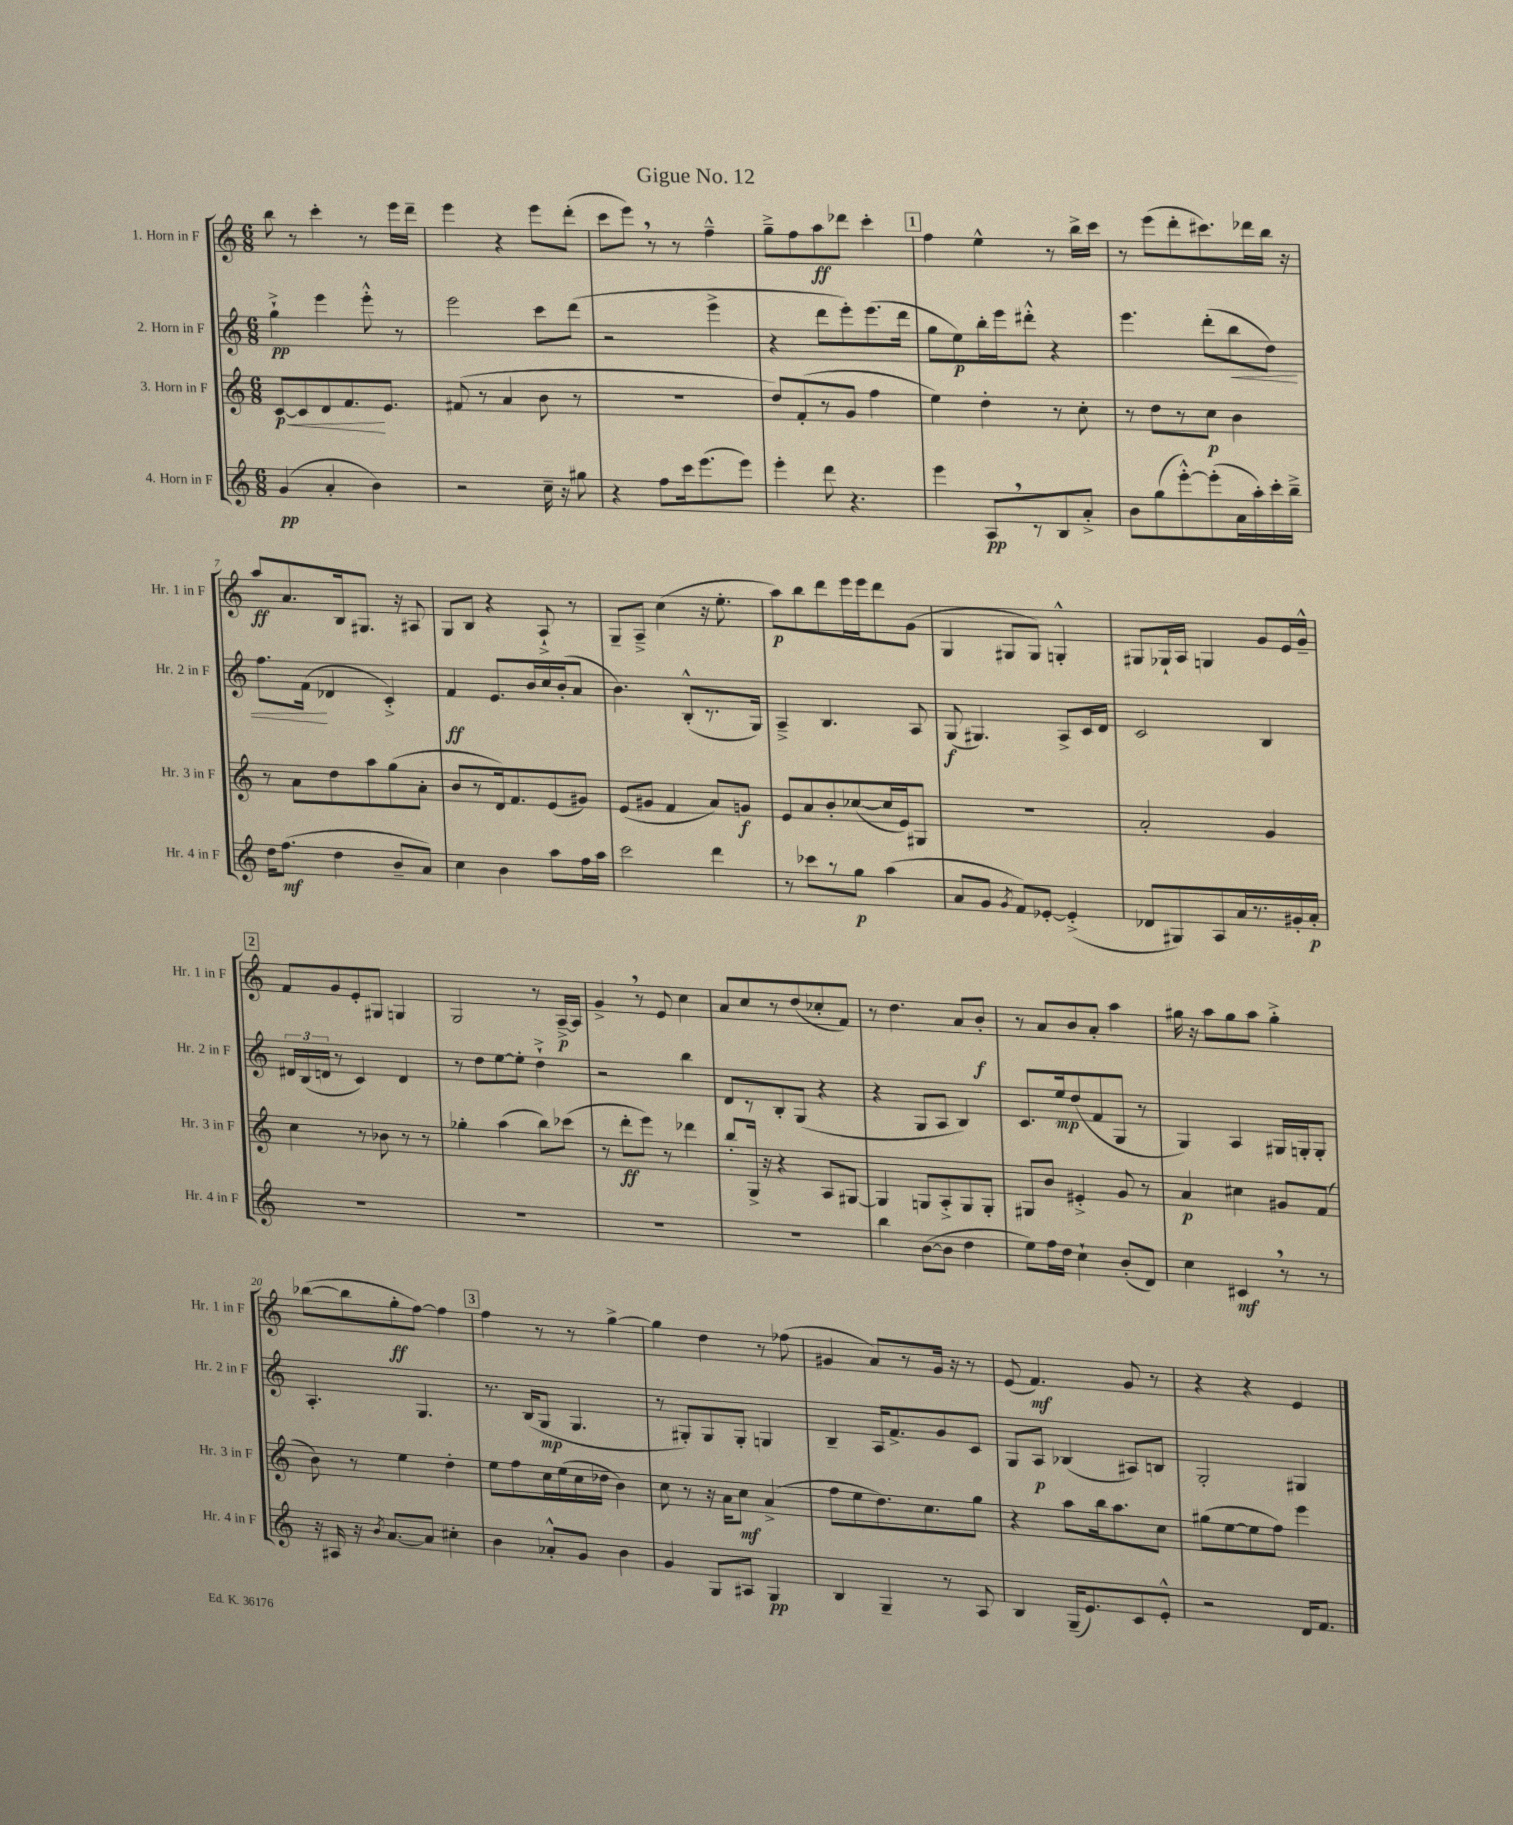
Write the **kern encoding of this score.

**kern	**kern	**kern	**kern
*staff4	*staff3	*staff2	*staff1
*clefG2	*clefG2	*clefG2	*clefG2
*k[]	*k[]	*k[]	*k[]
*M6/8	*M6/8	*M6/8	*M6/8
(4g/	[8c/L	4gg`^\	8bb\
.	8c/]	.	8r
4a'/	8d/	4eee\	4ccc'\
.	8.f/	.	.
4b\)	.	8eee'^^\	8r
.	8.e/J	.	.
.	.	8r	16eee\LL
.	.	.	16ddd~\JJ
=	=	=	=
2r	(8f#/	2eee\	4eee\
.	8r	.	.
.	4a/	.	4r
16cc~\	8b\	8ccc\L	8eee\L
16r	.	.	.
8gg#\	8r	(8ddd\J	(8ddd'\J
=	=	=	=
4r	2.r	2r	8ccc\L
.	.	.	8eee\J)
8ff\L	.	.	8r
16ccc\k	.	.	8r
(8.eee\	.	.	.
.	.	4eee^\	4ff~^^\
8eee\J)	.	.	.
=	=	=	=
4eee'\	8dd/L)	4r	8gg~^\L
.	(8f'/	.	8ff\
8ddd\	8r	8ddd\L	8aa\
4.r	8g/J	8eee'\)	8ddd-\J
.	4ff\	(8.eee\	4ccc'\
.	.	16ddd\Jk	.
=	=	=	=
4eee\	4ee\)	8gg\L	4ff\
.	.	8ee\)	.
8A/L	4dd'\	16bb'\L	4ee^^\
.	.	16eee\J	.
8r	.	8ddd#'^^\J	.
8B/	8r	4r	8r
8a'^/J	8cc'\	.	16bb^\LL
.	.	.	16ccc\JJ
=	=	=	=
8b\L	8r	4.eee\	8r
(8gg\	8dd\L	.	(8eee\L
[8eee'^^\)	8r	.	8ddd'\
(8eee'\]	8cc\J	(8ddd'\L	8.ccc#\)
16a\L	4b\	8bb\	.
16aa'\)	.	.	16ddd-\L
16ccc'\	.	8dd\J)	16bb\JJ
16bb~^\JJ	.	.	16r
=	=	=	=
16dd\LK	8r	8.ff\L	8aa/L
(8.ff\J	.	.	.
.	8a\L	.	8.a/
.	.	(16f\Jk	.
4dd\	8dd\	4d-/	.
.	.	.	16B/k
.	8aa\	.	8.G#/J
8b~/L	(8gg\	4c'^/)	.
.	.	.	16r
8a/J)	8a'\J	.	8A#/
=	=	=	=
4cc\	8b/L	4f/	8G/L
.	8r	.	8B/J
4b\	16d/k)	8.e/L	4r
.	8.f/	.	.
.	.	16b/L	.
8aa\L	(8e/	16cc/	8A`^/
.	.	(16b'/J	.
16ff\L	8g#/J)	8a/J	8r
16aa\JJ	.	.	.
=	=	=	=
2ccc\	(8e/L	4.b\)	8G~/L
.	8g#/J	.	8A~^/J
.	4f/	.	(4cc\
.	.	(8B'^^/L	.
4ddd\	8a/L)	8.r	16r
.	.	.	8.ee'\
.	8g/J	.	.
.	.	16G/Jk)	.
=	=	=	=
8r	8e/L	4A~^/	8aa\L)
8ccc-\L	8a/	.	8bb\
8r	8b'/	4.B/	8ddd\
8gg\J	([8cc-/	.	16eee\L
.	.	.	16eee\J
(4aa\	16cc-/]L	.	8ddd\
.	16e/J)	.	.
.	8G#/J	8A/	(8g\J
=	=	=	=
8a/L	2.r	(8G/	4G/
8g/J	.	4.G#/)	.
8qg/	.	.	.
8f/L)	.	.	8G#/L
[8e-'/J	.	.	8G#/J)
(4e-'^/]	.	8A^/L	4G'^^/
.	.	16c/L	.
.	.	16d/JJ	.
=	=	=	=
8d-/L	2a'/	2c/	8G#/L
8G#/)	.	.	16G-`/L
.	.	.	16A/JJ
8A/	.	.	4G/
16a/L	.	.	.
8.r	.	.	.
.	4g/	4B/	8g/L
16g#'/	.	.	16e/L
16a'/JJ	.	.	16g~^^/JJ
=	=	=	=
2.r	4cc\	24d#/LL	8f/L
.	.	(24B/	.
.	.	24d/JJ	.
.	.	8r	8g/
.	8r	4c/)	8e'/
.	8b-\	.	8G#/J
.	8r	4d/	4G/
.	8r	.	.
=	=	=	=
2.r	4gg-'\	8r	2G/
.	.	8dd\L	.
.	(4aa\	[8ee\	.
.	.	8ee'\]J	.
.	8bb\L)	4dd`^\	8r
.	(8ccc-\J	.	[16A~^/LL
.	.	.	16A/]JJ
=	=	=	=
2.r	8r	2r	4g^/
.	8ddd'\L	.	.
.	8eee\J)	.	8r
.	8r	.	8e/
.	4ddd-\	4bb\	4cc\
=	=	=	=
2.r	8bb'/L	8d/L	8a/L
.	16G^/Jk	8r	8cc/
.	16r	.	.
.	4r	8B'/	8r
.	.	(8G/J	(8dd/
.	8A/L	4r	8cc-'/
.	[8G#/J	.	8f/J)
=	=	=	=
4bb\	4G#/]	4r	8r
.	.	.	4.dd\
([8b\L	8G/L	8G/L	.
8b\]J	8A'^/	8A/J	.
4dd\	8G/	4B/)	8a/L
.	8G'/J	.	8b'/J
=	=	=	=
8ee\L)	8G#/L	8.c/L	8r
16ff\L	8b/J	.	8a/L
16dd\JJ	.	16ee/k	.
4cc`\	4e#'^/	(8dd/	8b/
.	.	8f/	8a'/J
(8b'/L	8g/	8G/J	4aa\
8d/J)	8r	8r	.
=	=	=	=
4cc\	4a/	4G/)	16gg#\
.	.	.	16r
.	.	.	8aa\L
4c#/	4cc#\	4A/	8gg#\
.	.	.	8aa\J
8r	8g#/L	16G#/LL	4gg#'^\
.	.	16G'/J	.
8r	(8f/J	8G'/J	.
=	=	=	=
16r	8b\)	4.A'/	([8bb-\L
16A#/	.	.	.
16r	8r	.	8bb-\]
8qb/	.	.	.
[8.a/L	.	.	.
.	4ee\	.	8gg'\
8a/]J	.	4.G/	[8ff\J)
4cc#'\	4dd'\	.	4ff\]
=	=	=	=
4b\	8ee\L	8.r	4ff\
.	8ff\	.	.
.	.	(16B/LK	.
8a-'^^/L	16cc\L	8G/J	8r
.	(16ee\	.	.
8g/J	16cc\	4.G/	8r
.	16dd-\JJ	.	.
4b\	4b\)	.	[4gg^\
=	=	=	=
4g/	8cc\	8r	4gg\]
.	8r	8G#'/L)	.
8G/L	16r	8G#/	4dd\
.	16a\LK	.	.
8A#/J	8cc\J	8G#'/J	.
4G/	(4a^/	4G/	8r
.	.	.	(8ff-\
=	=	=	=
4B/	8ff\L	4B~/	4g#/
.	8ee\	.	.
4G~/	8.dd\)	16A/LK	8a/L)
.	.	8.f^/	.
.	.	.	8r
.	8.cc\	.	.
8r	.	8g/	16g#/Jk
.	.	.	16r
8A/	8gg\J	8c/J	8r
=	=	=	=
4B/	4r	8G/L	(8e/
.	.	8A/J	4.f/)
(16G~/LK	8aa\L	(4B-/	.
8.e/)	.	.	.
.	16bb\k	.	.
.	8.aa\	.	.
8c/	.	8A#/L)	8g/
8e'^^/J	8cc\J	8B/J	8r
=	=	=	=
2r	(8gg#\L	2G'/	4r
.	[8ee\	.	.
.	8ee\]	.	4r
.	8ff\J)	.	.
16d/LK	4eee\	4G#/	4e/
8.f/J	.	.	.
==	==	==	==
*-	*-	*-	*-
